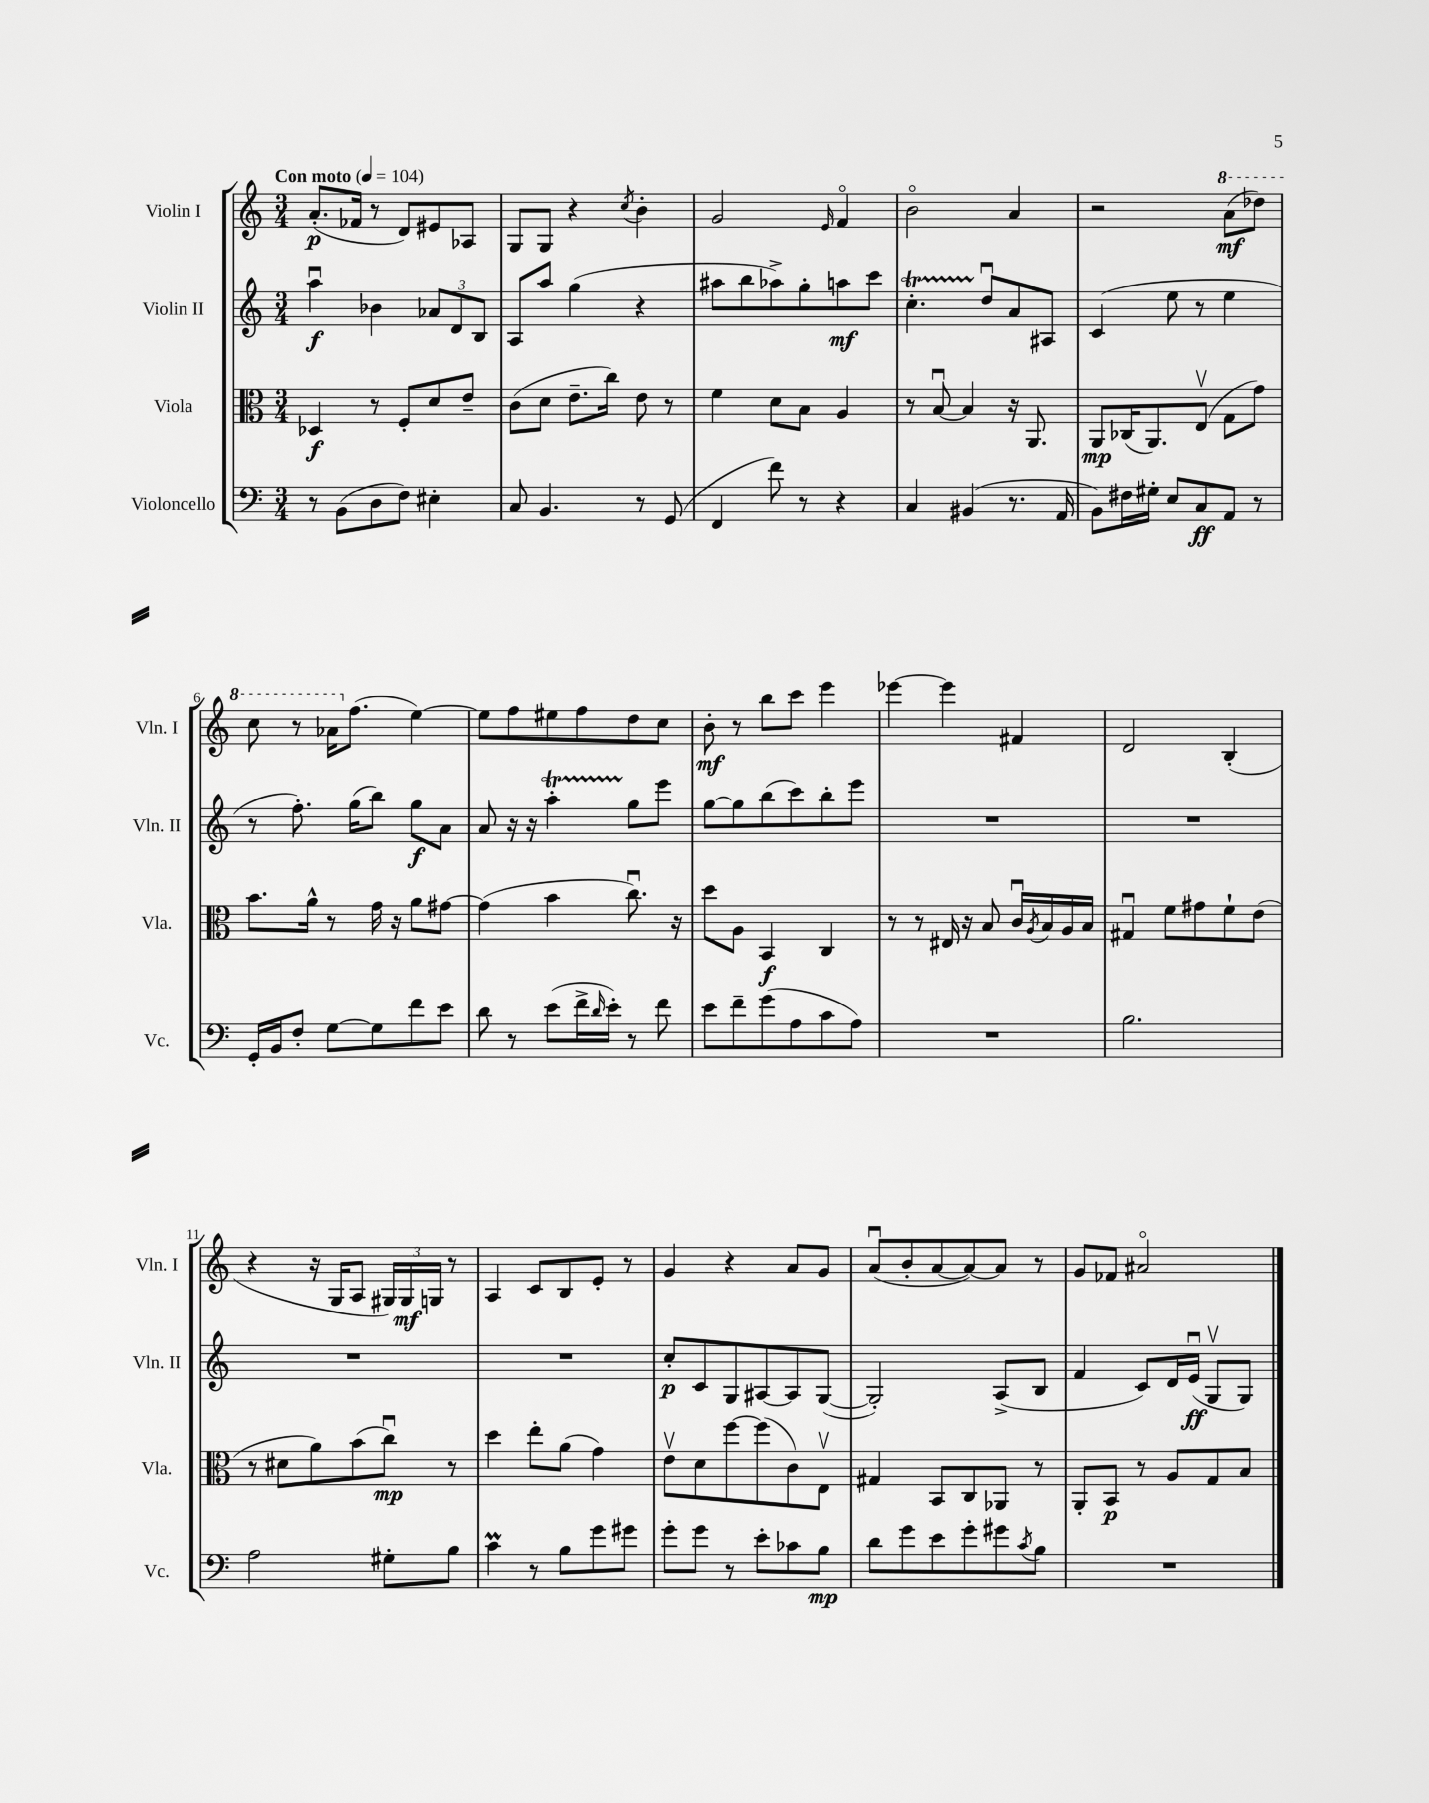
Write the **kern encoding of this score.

**kern	**kern	**kern	**kern
*staff4	*staff3	*staff2	*staff1
*clefF4	*clefC3	*clefG2	*clefG2
*k[]	*k[]	*k[]	*k[]
*M3/4	*M3/4	*M3/4	*M3/4
*MM104	*MM104	*MM104	*MM104
8r	4D-	4aau	(8.a'
(8BB	.	.	.
.	.	.	16f-
8D	8r	4b-	8r
8F)	8F'	.	8d)
4E#'	8d	12a-	8e#
.	.	12d	.
.	8e~	.	8A-
.	.	12B	.
=	=	=	=
8C	(8c	8A	8G
4.BB	8d	8aa	8G
.	8.e~	(4gg	4r
.	16cc)	.	.
.	.	.	8qcc
8r	8e	4r	4b'
(8GG	8r	.	.
=	=	=	=
4FF	4f	8aa#	2g
.	.	8bb	.
8f)	8d	8aa-^)	.
8r	8B	8gg'	.
.	.	.	16qqe
4r	4A	8aa	4fo
.	.	8ccc	.
=	=	=	=
4C	8r	4.cc'	2bo
.	[8Bu	.	.
(4BB#	4B]	.	.
.	.	8ddu	.
8.r	16r	8a	4a
.	8.AA	.	.
.	.	8A#	.
16AA	.	.	.
=	=	=	=
8BB)	8AA	(4c	2r
16F#	(16C-	.	.
16G#'	8.AA)	.	.
8E	.	8ee	.
8C	(8Ev	8r	.
8AA	8G	4ee	(8aa
8r	8g)	.	8ddd-)
=	=	=	=
16GG'	8.b	8r	8ccc
16BB	.	.	.
8F'	.	8.ff')	8r
.	16a^^	.	.
[8G	8r	.	16aa-
.	.	(16gg	(8.ff
8G]	16g	8bb)	.
.	16r	.	.
8f	8a	8gg	[4ee)
8e	[8g#	8a	.
=	=	=	=
8d	(4g#]	8a	8ee]
8r	.	16r	8ff
.	.	16r	.
(8e	4b	4aa'	8ee#
16f^	.	.	8ff
16qqd	.	.	.
16e')	.	.	.
8r	8.ccu)	8gg	8dd
8f	.	8eee	8cc
.	16r	.	.
=	=	=	=
8e	8dd	[8gg	8b'
8f~	8A	8gg]	8r
(8g	4BB	(8bb	8bb
8A	.	8ccc)	8ccc
8c	4C	8bb'	4eee
8A)	.	8eee	.
=	=	=	=
2.r	8r	2.r	[4eee-
.	8r	.	.
.	16E#	.	4eee-]
.	16r	.	.
.	8B	.	.
.	16cu	.	4f#
.	8qA	.	.
.	16B	.	.
.	16A	.	.
.	16B	.	.
=	=	=	=
2.B	4G#u	2.r	2d
.	8f	.	.
.	8g#	.	.
.	8f`	.	(4B'
.	(8e	.	.
=	=	=	=
2A	8r	2.r	4r
.	8d#	.	.
.	8a)	.	16r
.	.	.	16G
.	(8b	.	8A
8G#'	8ccu)	.	24G#)
.	.	.	24G#
.	.	.	24G
8B	8r	.	8r
=	=	=	=
4c	4dd	2.r	4A
8r	8ee'	.	8c
8B	(8a	.	8B
8g	4g)	.	8e'
8g#	.	.	8r
=	=	=	=
8g'	8ev	8cc'	4g
8g	8d	8c	.
8r	[8ff	8G	4r
8e'	(8ff]	[8A#	.
8c-	8c)	8A#]	8a
8B	8Ev	([8G	8g
=	=	=	=
8d	4G#	2G'])	(8au
8g	.	.	8b'
8e	8BB	.	[8a
8g'	8C	.	8a_)
8g#	8AA-	(8A^	8a]
8qc	.	.	.
8B	8r	8B	8r
=	=	=	=
2.r	8AA'	4f	8g
.	8BB	.	8f-
.	8r	8c)	2a#o
.	8A	16d	.
.	.	(16eu	.
.	8G	8Gv	.
.	8B	8G)	.
==	==	==	==
*-	*-	*-	*-
